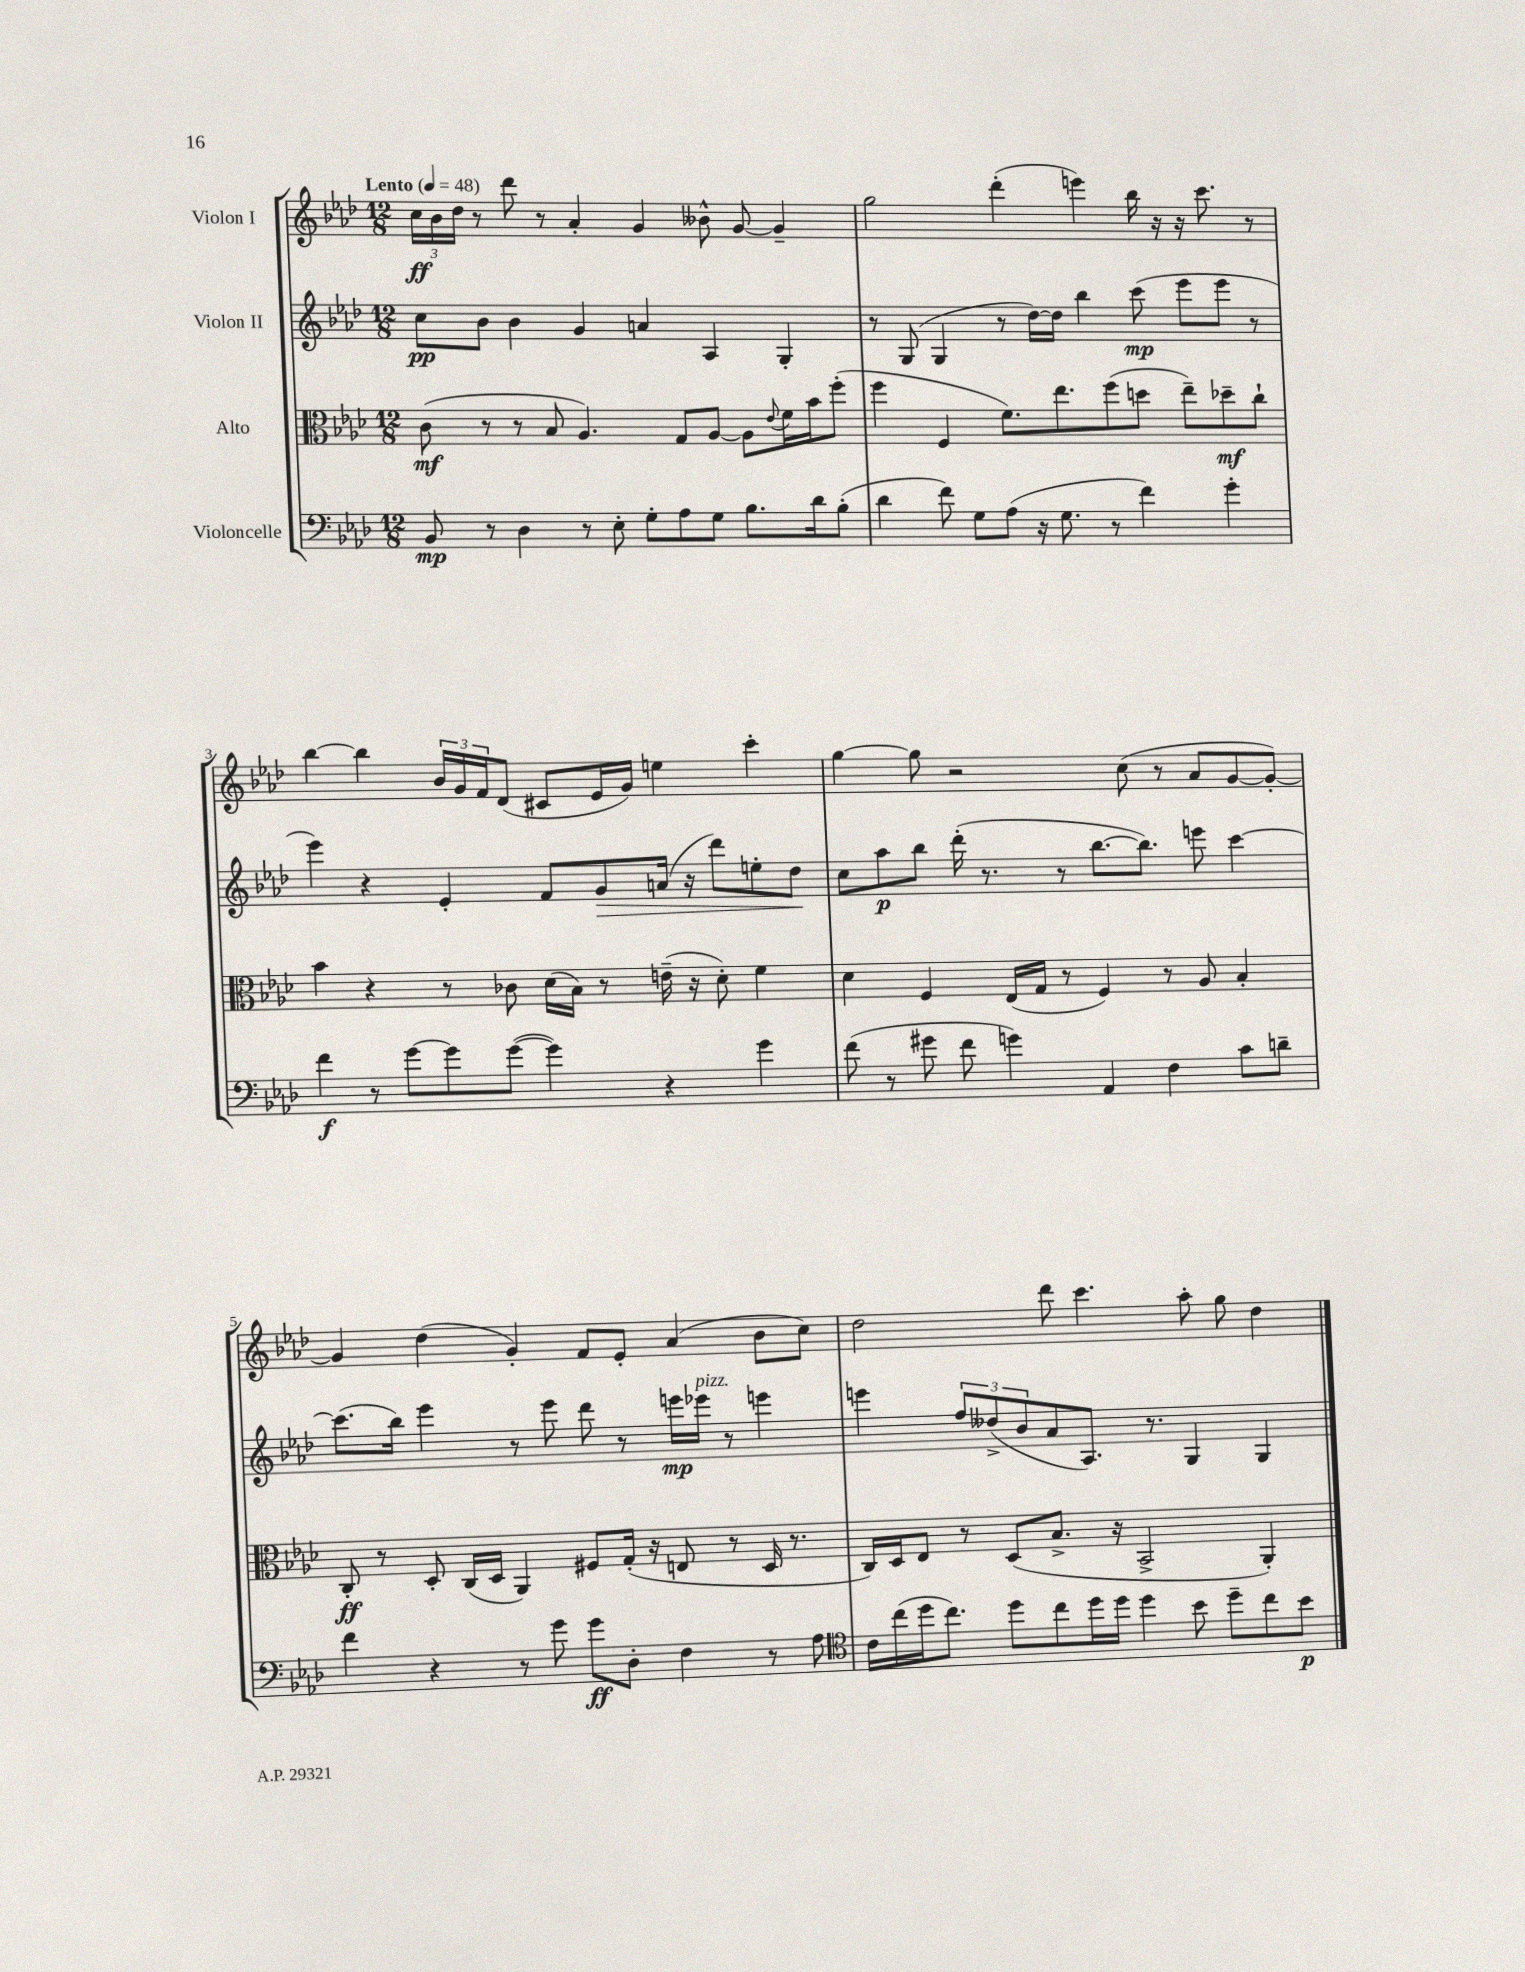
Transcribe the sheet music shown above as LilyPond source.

<<
\new StaffGroup <<
\new Staff = "s0" \with { instrumentName = "Violon I" } {
    \clef treble \key aes \major \numericTimeSignature \time 12/8 \tempo "Lento" 4 = 48
    \tuplet 3/2 { c''16\ff bes'16 des''16 } r8 des'''8 r8 aes'4-. g'4 beses'8-^ g'8~ g'4-- |
    g''2 des'''4-.( e'''4) bes''16 r16 r16 c'''8. r8 |
    bes''4~ bes''4 \tuplet 3/2 { bes'16 g'16 f'16 } des'8( cis'8 ees'16 g'16) e''4 c'''4-. |
    g''4~ g''8 r2 c''8( r8 aes'8 g'8~ g'8~-.) |
    g'4 des''4( g'4-.) f'8 ees'8-. aes'4( bes'8 c''8) |
    des''2 des'''8 c'''4. aes''8-. g''8 des''4 \bar "|." |
}
\new Staff = "s1" \with { instrumentName = "Violon II" } {
    \clef treble \key aes \major \numericTimeSignature \time 12/8
    c''8\pp bes'8 bes'4 g'4 a'4 aes4 g4-. |
    r8 g8( g4 r8 des''16~) des''16 bes''4 c'''8\mp( ees'''8 ees'''8 r8 |
    ees'''4) r4 ees'4-. f'8 g'8\> a'16( r16 des'''8) e''8-. des''8\! |
    c''8 aes''8\p bes''8 des'''16-.( r8. r8 bes''8.~ bes''8.) e'''8 c'''4~ |
    c'''8.( bes''16) ees'''4 r8 ees'''8 des'''8 r8 e'''16\mp ees'''16^\markup { \italic "pizz." } r8 e'''4 |
    e'''4 \tuplet 3/2 { f''8 deses''8->( bes'8 } aes'8 aes8.) r8. g4 g4 \bar "|." |
}
\new Staff = "s2" \with { instrumentName = "Alto" } {
    \clef alto \key aes \major \numericTimeSignature \time 12/8
    c'8\mf( r8 r8 bes8 aes4.) g8 aes8~ aes8 \appoggiatura { ees'8 } f'16 bes'16 f''8-.( |
    f''4 f4 f'8.) ees''8. f''8( d''8 ees''8--) des''8--\mf c''8-! |
    bes'4 r4 r8 ces'8 des'16( bes16) r8 e'16--( r16 des'8-.) f'4 |
    des'4 f4 ees16( g16 r8 f4) r8 aes8 bes4-. |
    c8-.\ff r8 des8-. c16( des16 aes,4) fis8 g16-.( r16 e8 r8 des16 r8. |
    c16) des16 ees8 r8 des8( bes8.-> r16 bes,2-> aes,4-.) \bar "|." |
}
\new Staff = "s3" \with { instrumentName = "Violoncelle" } {
    \clef bass \key aes \major \numericTimeSignature \time 12/8
    bes,8\mp r8 des4 r8 ees8-. g8-. aes8 g8 bes8. des'16 bes8-.( |
    des'4 f'8) g8 aes8( r16 g8. r8 f'4) g'4-. |
    f'4\f r8 g'8~ g'8 g'8~( g'4) r4 g'4 |
    f'8( r8 gis'8 f'8 g'4) aes,4 f4 c'8 d'8-- |
    f'4 r4 r8 g'8 g'8\ff des8-. f4 r8 aes8 |
    \clef tenor c'16 c''16( des''16 c''8.) des''8 c''8 des''16 des''16 des''4 bes'8 des''8-- c''8 bes'8\p \bar "|." |
}
>>
>>
